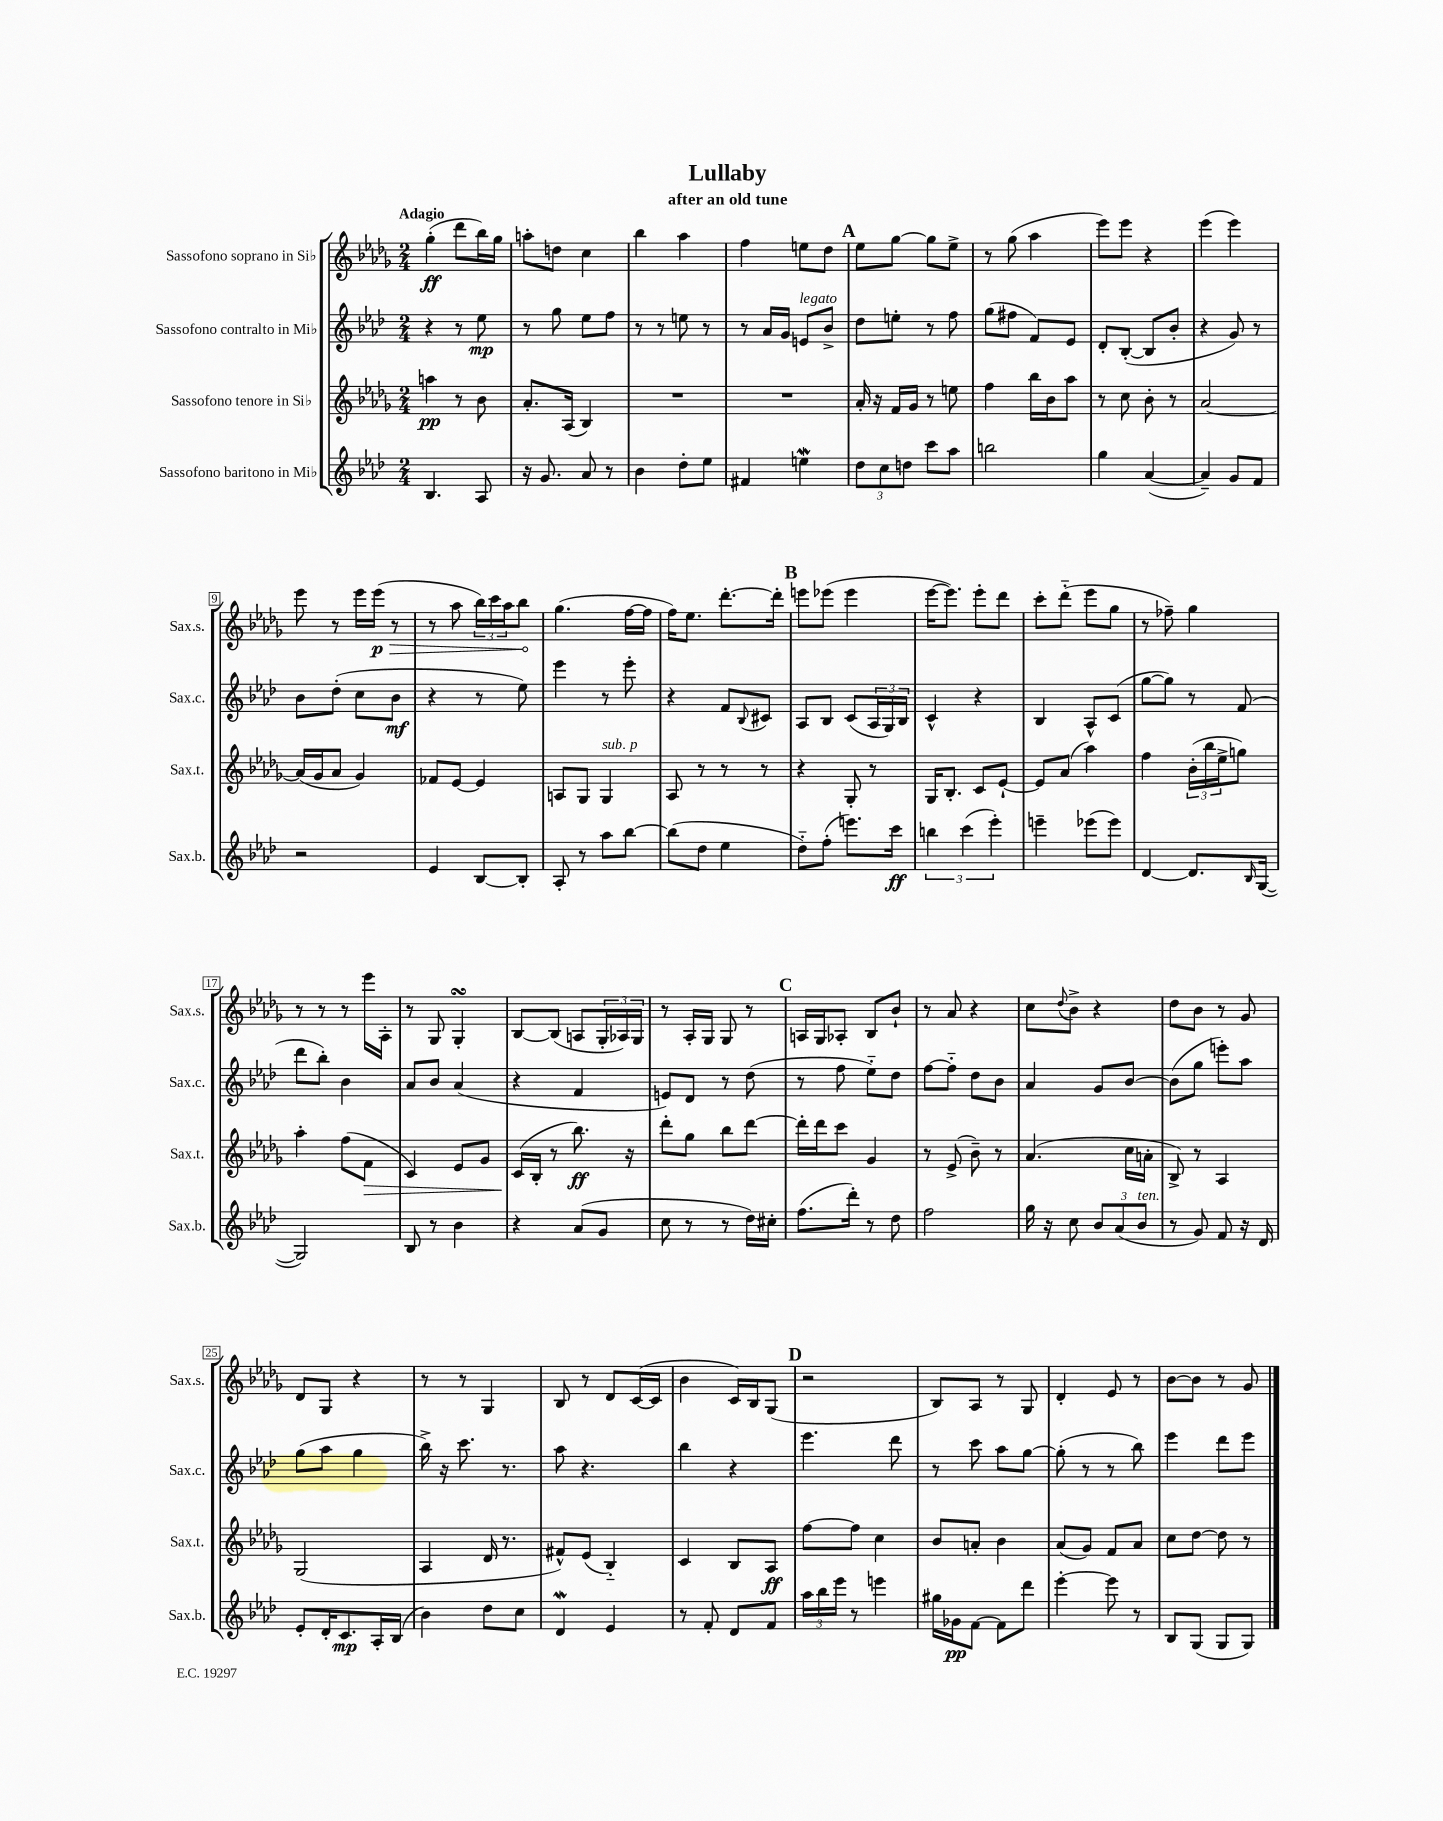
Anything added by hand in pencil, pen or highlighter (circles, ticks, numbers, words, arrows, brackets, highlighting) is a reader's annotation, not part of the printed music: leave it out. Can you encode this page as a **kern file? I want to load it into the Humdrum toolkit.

**kern	**kern	**kern	**kern
*staff4	*staff3	*staff2	*staff1
*clefG2	*clefG2	*clefG2	*clefG2
*k[b-e-a-d-]	*k[b-e-a-d-g-]	*k[b-e-a-d-]	*k[b-e-a-d-g-]
*M2/4	*M2/4	*M2/4	*M2/4
4.B-	4aa	4r	(4gg-'
.	8r	8r	8ddd-
8A-	8b-	8ee-	16bb-)
.	.	.	16gg-
=	=	=	=
16r	8.a-'	8r	8aa'
8.g	.	.	.
.	.	8gg	8dd
.	(16A-	.	.
8a-	4B-)	8ee-	4cc
8r	.	8ff	.
=	=	=	=
4b-	2r	8r	4bb-
.	.	8r	.
8dd-'	.	8ee	4aa-
8ee-	.	8r	.
=	=	=	=
4f#	2r	8r	4ff
.	.	16a-	.
.	.	16g	.
4ee	.	8e	8ee
.	.	8b-^	8dd-
=	=	=	=
12dd-	16a-'	8dd-	8ee-
.	16r	.	.
12cc	.	.	.
.	16f	8ee'	[8gg-
12dd	.	.	.
.	16g-	.	.
8ccc	8r	8r	8gg-]
8aa-	8ee	8ff	8ee-^
=	=	=	=
2bb	4ff	(8gg	8r
.	.	8ff#	(8gg-
.	16bb-	8f)	4aa-
.	16b-	.	.
.	8aa-	8e-	.
=	=	=	=
4gg	8r	8d-'	8eee-)
.	8cc	([8B-'	8eee-
([4a-	8b-'	8B-]	4r
.	8r	8b-'	.
=	=	=	=
4a-~])	[2a-	4r	(4eee-
8g	.	8g)	4eee-)
8f	.	8r	.
=	=	=	=
2r	(16a-]	8b-	8eee-
.	16g-	.	.
.	8a-	(8dd-'	8r
.	4g-)	8cc	16eee-
.	.	.	(16eee-
.	.	8b-	8r
=	=	=	=
4e-	8f-	4r	8r
.	[8e-	.	8aa-
[8B-	4e-]	8r	24bb-)
.	.	.	24ccc
.	.	.	24aa-
8B-']	.	8ee-)	8bb-
=	=	=	=
8A-'	8A	4eee-	(4.gg-
8r	8G-	.	.
8aa-	4G-	8r	.
[8bb-	.	8eee-'	[16ff
.	.	.	16ff]
=	=	=	=
(8bb-]	8A-	4r	16ff)
.	.	.	8.ee-
8dd-	8r	.	.
4ee-	8r	8f	[8.ddd-'
.	.	8qqB-	.
.	8r	8c#	.
.	.	.	16ddd-']
=	=	=	=
8dd-'~)	4r	8A-	8eee
(8ff'	.	8B-	(8eee-
8.eee)	8G-'	(8c	4eee-
.	8r	24A-	.
.	.	24G)	.
16ccc	.	.	.
.	.	24B-	.
=	=	=	=
6bb	16G-	4c^^	[16eee-
.	8.B-'	.	8.eee-])
(6ccc	.	.	.
.	8c	4r	8eee-'
6eee-')	.	.	.
.	[8e-`	.	8ddd-
=	=	=	=
4eee~	8e-]	4B-	8ccc'
.	(8a-	.	(8ddd-'~
(8eee-	4aa-)	8A-^^	8eee-
8eee-)	.	(8c	8gg-
=	=	=	=
[4d-	4ff	[8gg	8r
.	.	8gg])	8ff-~)
8.d-]	(24b-'	8r	4gg-
.	24bb-	.	.
.	24ee-^	.	.
.	8gg)	(8f	.
16qqB-	.	.	.
([16G	.	.	.
=	=	=	=
2G])	4aa-'	8ddd-	8r
.	.	8bb-')	8r
.	(8ff	4b-	8r
.	8f	.	16eee-
.	.	.	16A-'
=	=	=	=
8B-	4c)	8a-	8r
8r	.	8b-	8G-
4b-	8e-	(4a-	4G-'
.	8g-	.	.
=	=	=	=
4r	(16c	4r	[8B-
.	16B-'	.	.
.	8r	.	(8B-]
(8a-	8.bb-)	4f	8A
8g	.	.	24G-'
.	.	.	24A-)
.	16r	.	.
.	.	.	24G-
=	=	=	=
8cc	8ddd-'	8e)	8r
8r	8gg-	8d-	16A-'
.	.	.	16G-
8r	8bb-	8r	8G-
16dd-)	[8ddd-	(8dd-	8r
16cc#'	.	.	.
=	=	=	=
(8.ff	16ddd-']	8r	16A
.	16ddd-	.	16G-
.	8ccc	8ff	8A-'
16ddd-')	.	.	.
8r	4g-	8ee-'~)	8B-
8dd-	.	8dd-	8b-`
=	=	=	=
2ff	8r	[8ff	8r
.	(8e-^	8ff'~]	8a-
.	8b-~)	8dd-	4r
.	8r	8b-	.
=	=	=	=
16gg	(4.a-	4a-	8cc
16r	.	.	.
.	.	.	8qqdd-
8cc	.	.	8b-^
12b-	.	8g	4r
(12a-	.	.	.
.	16cc	[8b-	.
12b-	.	.	.
.	16a'	.	.
=	=	=	=
8r	8B-^)	(8b-]	8dd-
8g)	8r	8gg	8b-
8f	4A-	8eee')	8r
16r	.	8aa-	8g-
16d-	.	.	.
=	=	=	=
8e-'	(2G-	(8gg	8d-
16d-'	.	8aa-	8G-
8.c	.	.	.
.	.	4gg	4r
16A-'	.	.	.
(16B-	.	.	.
=	=	=	=
4b-)	4A-	16bb-^)	8r
.	.	16r	.
.	.	8.ccc	8r
8dd-	16d-	.	4G-
.	8.r	8.r	.
8cc	.	.	.
=	=	=	=
4d-	8f#^^)	8aa-	8B-
.	(8e-	4.r	8r
4e-	4B-'~)	.	8d-
.	.	.	([16c
.	.	.	16c]
=	=	=	=
8r	4c	4bb-	4b-
8f'	.	.	.
8d-	8B-	4r	16c)
.	.	.	16B-
8f	8A-	.	(8G-
=	=	=	=
24aa-	[8ff	4.eee-	2r
24bb-	.	.	.
24eee-	.	.	.
8r	8ff]	.	.
4eee	4cc	.	.
.	.	8ddd-	.
=	=	=	=
16gg#	8b-	8r	8B-)
16g-	.	.	.
[8f	8a'	8ccc	8A-
8f]	4b-	8aa-	8r
8ddd-	.	[8gg	8G-
=	=	=	=
[4eee-'	(8a-	(8gg']	4d-'
.	8g-)	8r	.
8eee-]	8f	8r	8e-
8r	8a-	8bb-)	8r
=	=	=	=
8B-	8cc	4eee-	[8b-
(8G	[8dd-	.	8b-]
8G	8dd-]	8ddd-	8r
8G)	8r	8eee-	8g-
==	==	==	==
*-	*-	*-	*-
